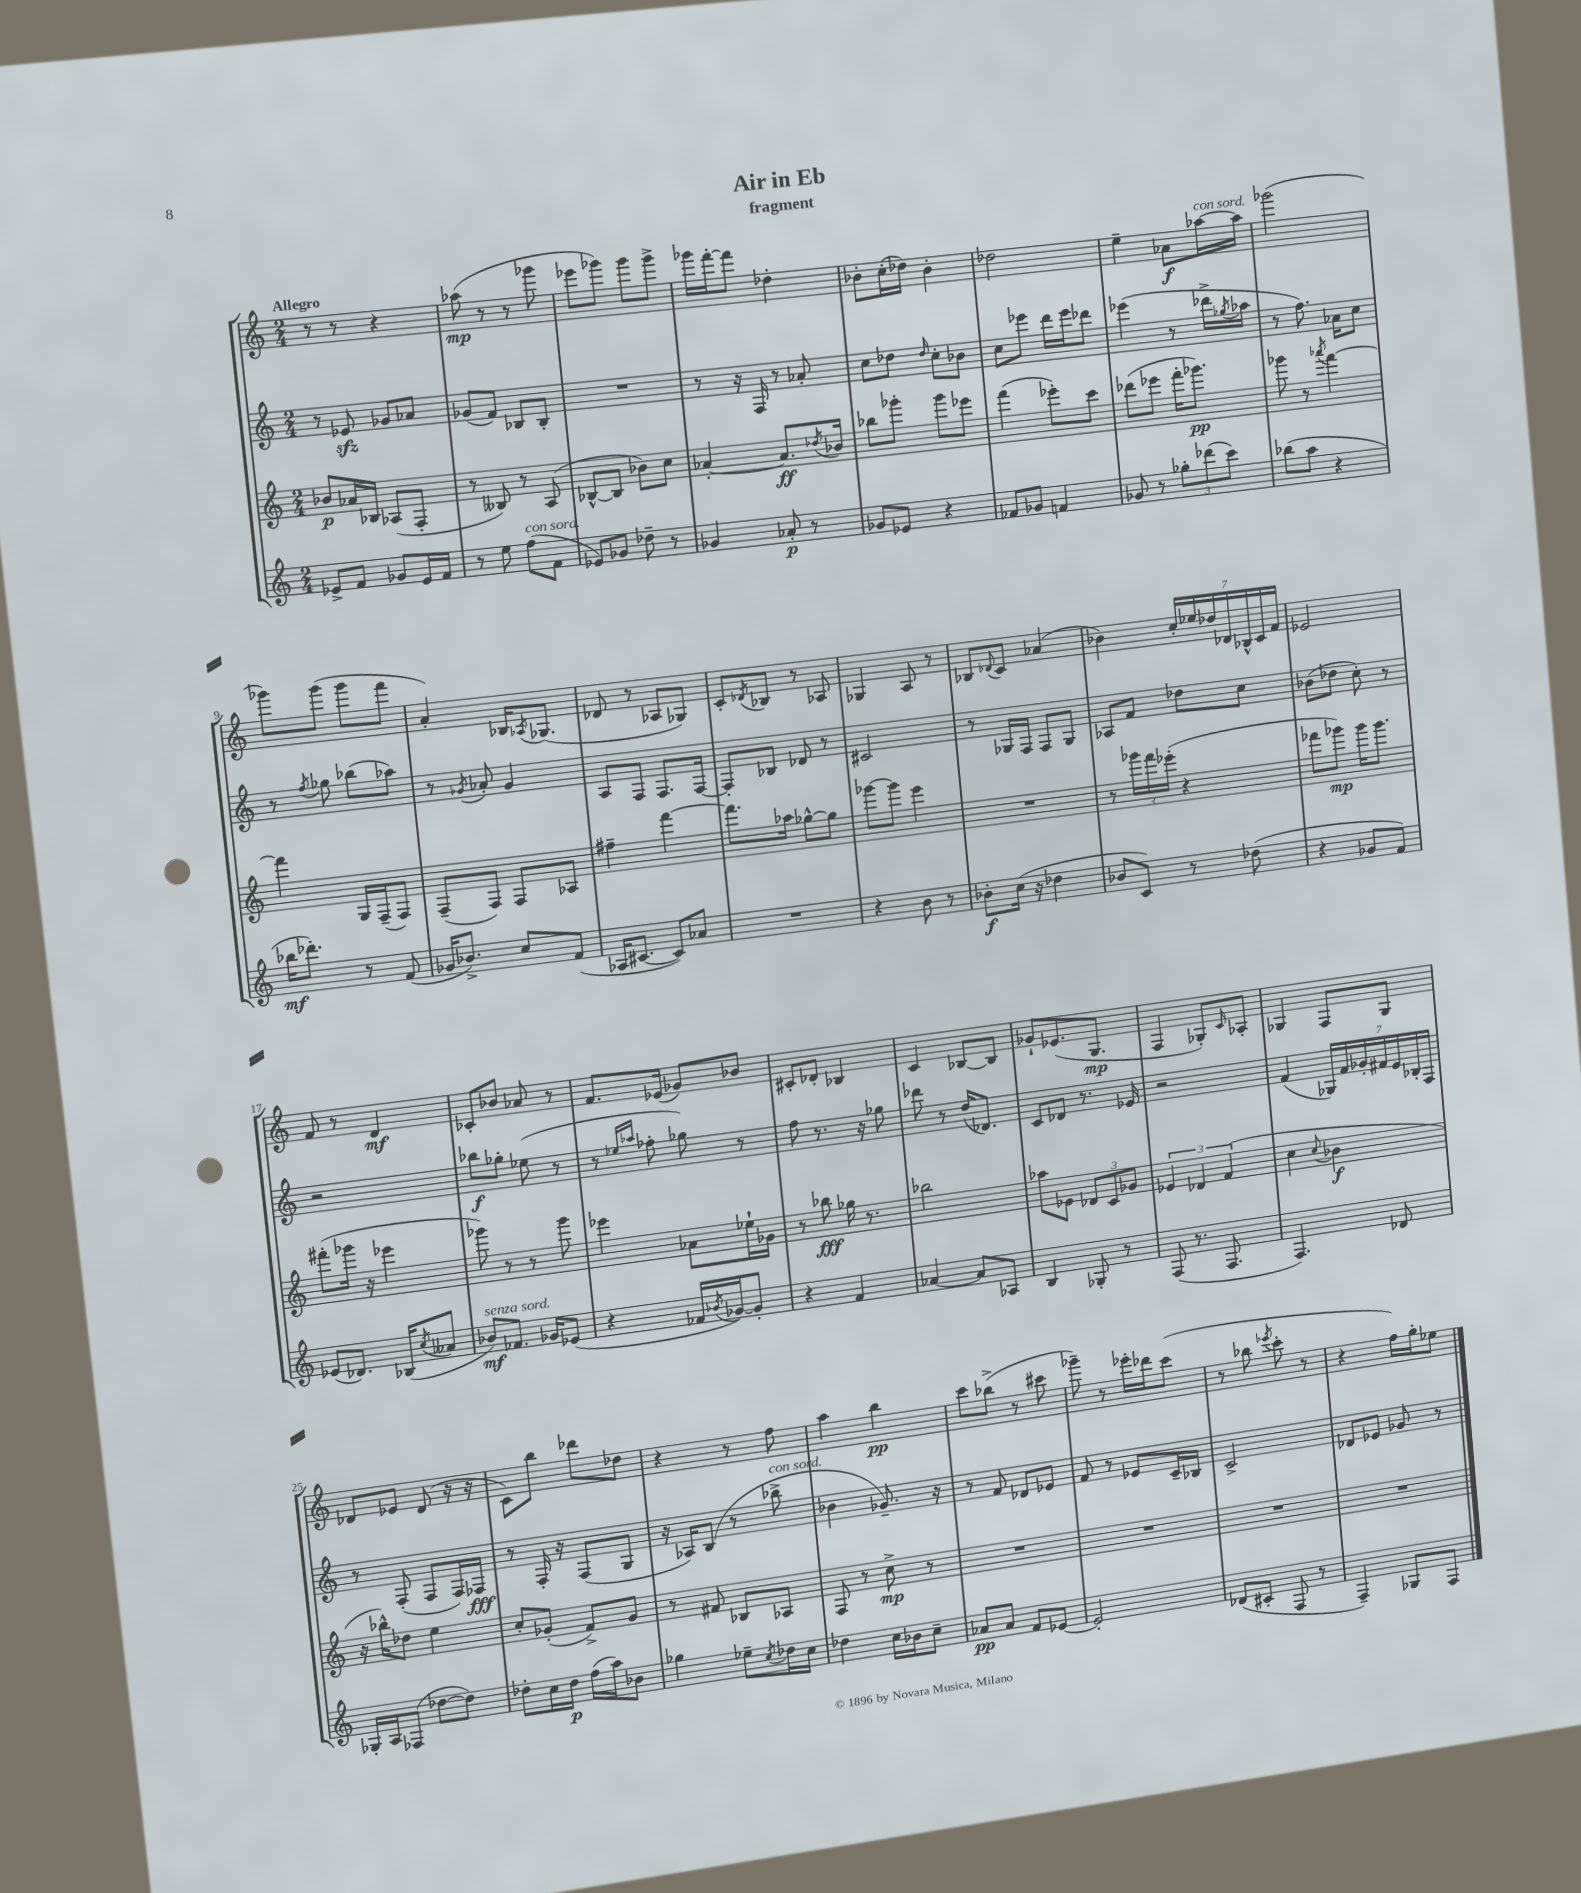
\header { title = "Air in Eb" subtitle = "fragment" }
<<
\new StaffGroup <<
\new Staff = "s0" {
    \clef treble \key c \major \numericTimeSignature \time 2/4 \tempo "Allegro"
    r8 r8 r4 |
    aes''8\mp( r8 r8 ges'''8 |
    ees'''8 ges'''8) ges'''8 ges'''8-> |
    ges'''16 f'''16~-. f'''8 des''4-. |
    bes'8-. c''16-.( des''16) bes'4-. |
    des''2 |
    e''4-- aes'8\f aes''16~^\markup { \italic "con sord." } aes''16 |
    ges'''2( |
    ges'''8) ges'''8( ges'''8 f'''8 |
    a'4-.) bes16 \acciaccatura { aes8 } ges8.( |
    des'8 r8 aes8 ges8) |
    c'8-. \acciaccatura { des'8 } bes8 r8 aes8 |
    ges4 a8 r8 |
    bes8 \appoggiatura { des'8 } c'8 aes'4( |
    bes'4) \tuplet 7/4 { c''16-. ees''16 des''16 des'16 bes16-^ c'16 f'16 } |
    ees'2 |
    f'8 r8 d'4\mf |
    ces'8-. bes'8 aes'8 r8 |
    f'8. ees'16( ges'8) bes'8 |
    cis'8-. des'8-. bes4 |
    c'4 bes8~ bes8 |
    ges'8-! ees'8.( g8.\mp |
    f4 ges8-.) \grace { c'16 } aes8-. |
    ges4 f8 ges8 |
    des'8 ees'8 des'8( r16 r16 |
    c'8) b''8 des'''8 des''8 |
    r4 r8 f''8 |
    a''4 b''4\pp |
    c'''8 bes''8->( r8 cis'''8 |
    ges'''8--) r8 ees'''16-. des'''16 c'''8( |
    r8 bes''8 \acciaccatura { ees'''8 } c'''8-. r8 |
    r4 f''16) g''16-. ees''8 \bar "|." |
}
\new Staff = "s1" {
    \clef treble \key c \major \numericTimeSignature \time 2/4
    r8 ees'8\sfz ges'8 aes'8 |
    ges'8( f'8) bes8 bes8-. |
    R2 |
    r8 r16 f16 r8 aes'8-. |
    c''8 des''8 \grace { des''16 } c''8-. bes'8 |
    c''8 ees'''8 d'''16 ees'''16 des'''8 |
    ees'''4( r8 des'''16-> \acciaccatura { ges''8 } aes''16 |
    r8 f''8.) aes'16 c''8 |
    r8 \acciaccatura { f''8 } ges''8 bes''8( aes''8) |
    r8 \acciaccatura { ges'8 } aes'8-. ges'4 |
    a8 f8 f8. f16~ |
    f8-. bes8 des'8 r8 |
    cis'2 |
    r8 ges16 f16 f8 ges8 |
    aes8 f'8 des''8 c''8 |
    bes'8( des''8 c''8-.) r8 |
    r2 |
    bes''8\f ges''8-. ees''8( r8 |
    r8 \grace { ees''16 aes''16 } fes''8-. ges''8) r8 |
    f''8 r8. r16 ges''8 |
    des'''8 r8 d''16( des'8.) |
    c'8 des'8 r8. ees'16 |
    r2 |
    f'4( \tuplet 7/4 { ges16) f'16 ges'16-. fis'16 e'16 bes16-. f16 } |
    r8 f8-.( f8 f16) fes16\fff |
    r8 f16-. r16 f8( g8 |
    r16 aes16) b8( r8 bes''8->^\markup { \italic "con sord." } |
    bes'4 ges'8.--) r16 |
    r8 f'8 des'8 ees'8 |
    f'8 r8 ees'8 c'16-- bes16 |
    c'2-> |
    des'8 ees'8 ges'8 r8 \bar "|." |
}
\new Staff = "s2" {
    \clef treble \key c \major \numericTimeSignature \time 2/4
    bes'8\p aes'16 bes16 aes8( f8-. |
    r8 beses8) r8 a8( |
    bes8~-^ bes8 bes'8) c''8 |
    aes'4~-. aes'8.\ff \acciaccatura { des''8 } bes'16 |
    bes''8 ges'''8-. ges'''8 ees'''8 |
    f'''4( ees'''8-.) c'''8 |
    des'''8( ees'''8 f'''16-. ges'''8.\pp) |
    ges'''8 r8 \acciaccatura { aes'''8 } f'''4~ |
    f'''4 g16 f16--( f8) |
    f8--( f8) f8 aes8 |
    fis''4-- f'''4~ |
    f'''8. aes''16 ges''8~-^ ges''8 |
    ges'''8~ ges'''8 e'''4 |
    R2 |
    r8 \tuplet 3/2 { ges'''16 f'''16 ees'''16-.( } r4 |
    fes'''8 ges'''8\mp) ges'''16 ges'''8. |
    fis'''8-.( ges'''16 r16 ees'''4 |
    ges'''8) r8 r8 ges'''8 |
    ees'''4 aes'8 ees''16-! ges'16 |
    r8 bes''8\fff ges''16 r8. |
    bes''2 |
    aes''8 ees'8 \tuplet 3/2 { des'8 c'8 ges'8 } |
    \tuplet 3/2 { ees'4 des'4 f'4( } |
    c''4 \appoggiatura { c''8 } bes'4\f |
    r16 bes''16-^) des''8 e''4 |
    c''8-. ges'8-.( f'8->) ges'8 |
    r8 fis'8 bes8 aes8 |
    f8 r8 c''8->\mp r8 |
    R2 |
    R2 |
    R2 |
    R2 \bar "|." |
}
\new Staff = "s3" {
    \clef treble \key c \major \numericTimeSignature \time 2/4
    ees'8-> f'8 ges'8 ees'16 f'16 |
    r8 e''8 f''8^\markup { \italic "con sord." }( f'8 |
    ees'8) ges'8 des''8-- r8 |
    ges'4 aes'8-.\p r8 |
    ges'8 ees'8 r4 |
    fes'8 ges'8 f'4 |
    ges'8 r8 \tuplet 3/2 { ges''8-. des'''8( c'''8) } |
    bes''8( a''8 r4 |
    bes''16\mf des'''8.-.) r8 f'8( |
    ges'16 bes'8.->) c''8 f'8( |
    aes16 cis'8.~ cis'8) aes'8 |
    R2 |
    r4 b'8 r8 |
    bes'8-.\f c''16( r16 des''4 |
    bes'8 c'8) r8 des''8( |
    r4 ges'8 f'8) |
    ees'8( des'8.) bes16( \acciaccatura { c''8 } aeses'8 |
    bes'8\mf^\markup { \italic "senza sord." }) fes'8. ges'16 ees'8( |
    r4 fes'16 \acciaccatura { bes'8 } ges'16~) ges'8-. |
    r4 f'4 |
    aes'4~ aes'8 aes8 |
    b4 ges8-. r8 |
    f8( r8. f8. |
    f4.) des'8 |
    ges16-. a16 fes8( des''8~ des''8) |
    des''8-. c''16 des''16\p f''16( a''16) bes'8 |
    ges''4 ees''8-- \acciaccatura { c''8 } des''16 c''16 |
    des''4 c''16 bes'16 c''8-- |
    aes'8\pp aes'8 f'8 ees'8~ |
    ees'2-. |
    des'8( cis'8-. f8 r8 |
    f4--) ges8 f8 \bar "|." |
}
>>
>>
